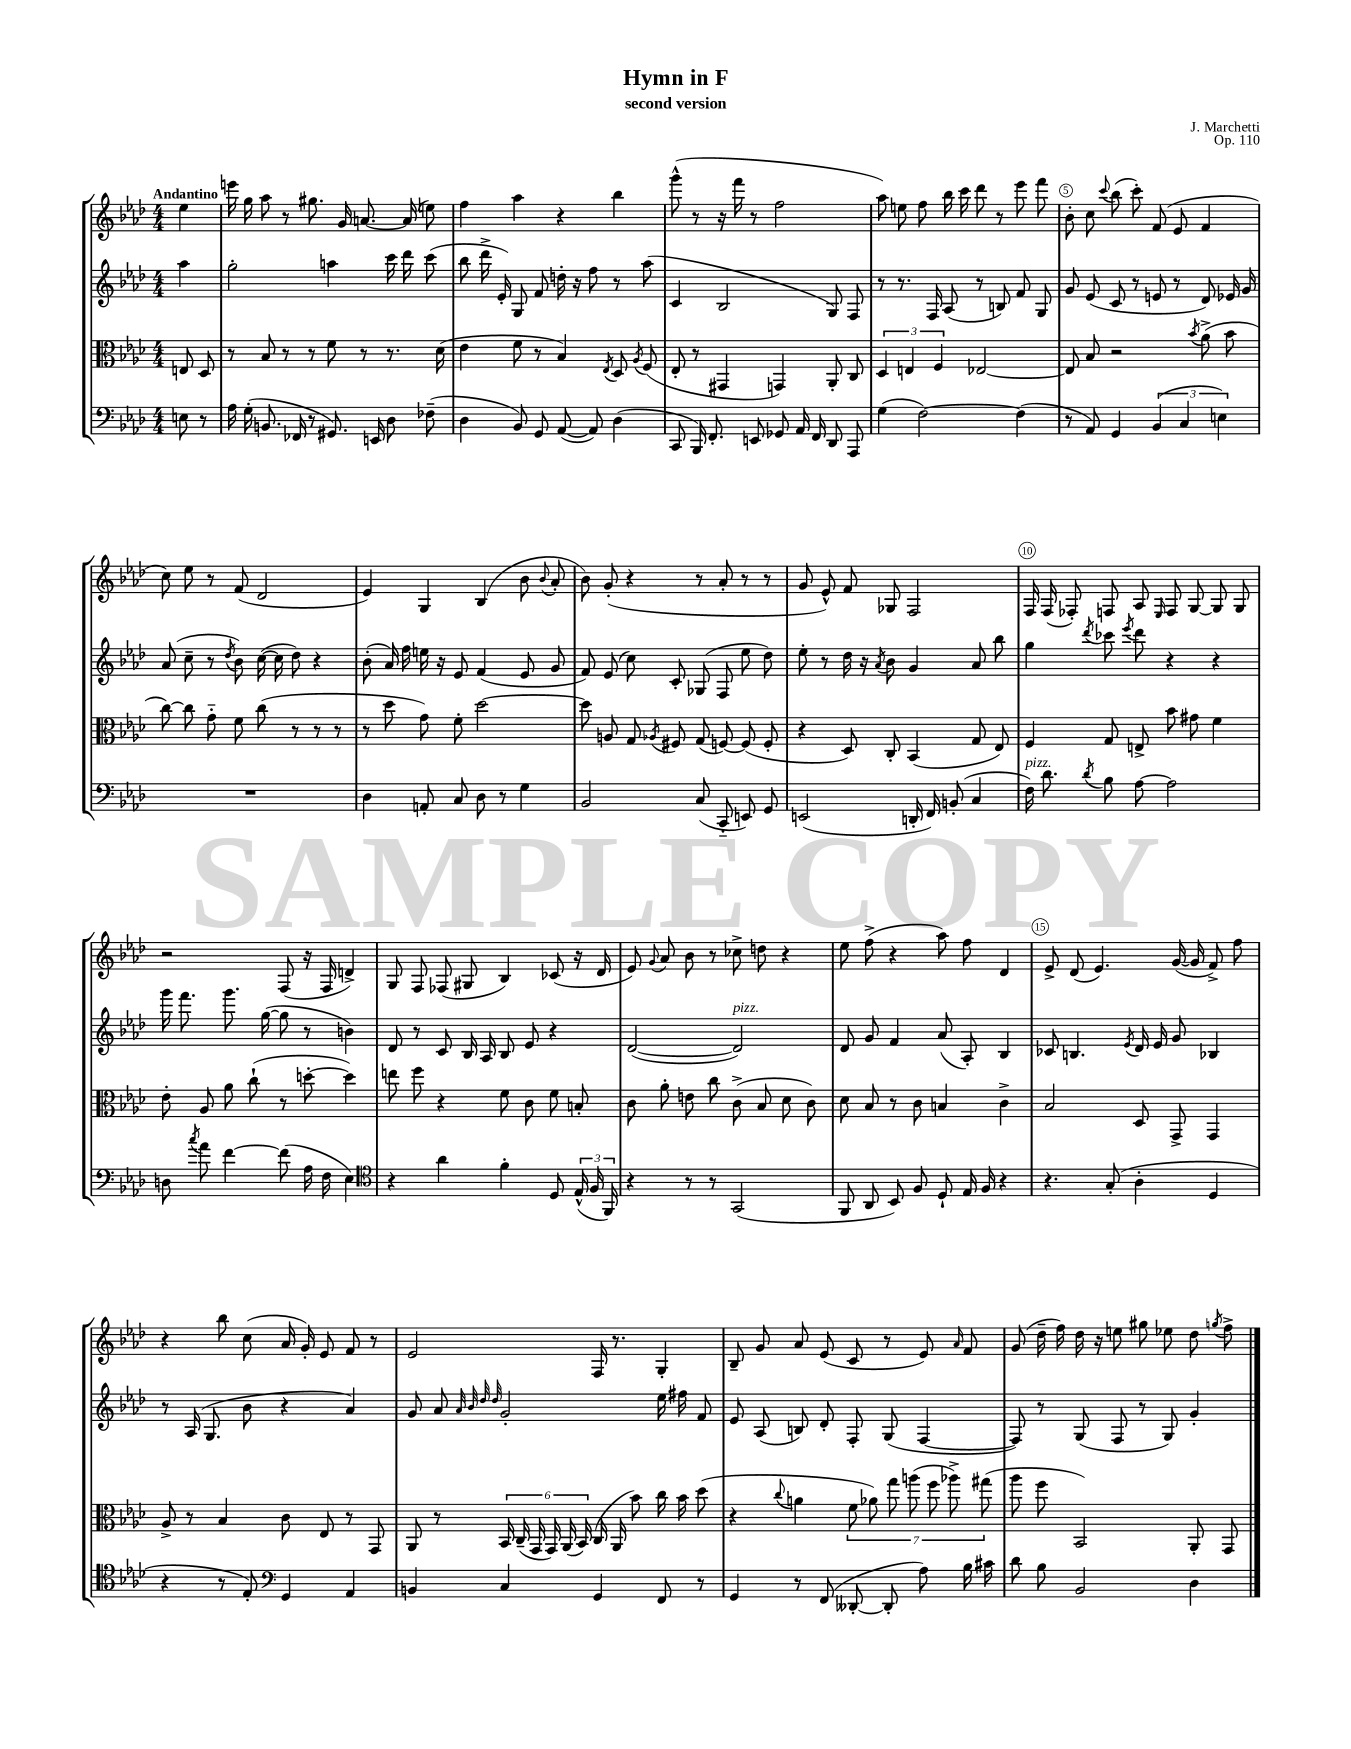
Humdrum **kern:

**kern	**kern	**kern	**kern
*staff4	*staff3	*staff2	*staff1
*clefF4	*clefC3	*clefG2	*clefG2
*k[b-e-a-d-]	*k[b-e-a-d-]	*k[b-e-a-d-]	*k[b-e-a-d-]
*M4/4	*M4/4	*M4/4	*M4/4
8E	8E	4aa-	4ee-
8r	8D-	.	.
=	=	=	=
16A-	8r	2gg'	16eee
(16G'	.	.	16gg
8.BB	8B-	.	8aa-
.	8r	.	8r
16FF-	.	.	.
8r	8r	.	8.gg#
8.GG#)	8f	4aa	.
.	.	.	16g
.	8r	.	[8.a
16EE	.	.	.
8D-	8.r	16ccc	.
.	.	16ddd-	(16a]
(8F-~	.	(8ccc	8ee)
.	(16d-	.	.
=	=	=	=
4D-	4e-	8bb-	4ff
.	.	16ddd-^	.
.	.	16e-')	.
8BB-)	8f	8G	4aa-
8GG	8r	8f	.
([8AA-	4B-)	16dd'	4r
.	.	16r	.
8AA-])	.	8ff	.
.	8qE-	.	.
(4D-	8D-	8r	4bb-
.	8qA-	.	.
.	(8F	(8aa-	.
=	=	=	=
8CC	8E-'	4c	(8ggg^^
16BBB-)	8r	.	8r
8.FF'	.	.	.
.	4GG#	2B-	16r
.	.	.	16fff
8EE	.	.	8r
8GG-	4GG)	.	2ff
16AA-	.	.	.
16FF	.	.	.
8DD-	8AA-'	8G)	.
8AAA-	8C	8F	.
=	=	=	=
(4G	6D-	8r	8aa-)
.	.	8.r	8ee
.	6E	.	.
[2F)	.	.	8ff
.	.	16F	.
.	6F	.	.
.	.	(8A-	16bb-
.	.	.	16ccc
.	[2E-	8r	8ddd-
.	.	8B)	8r
(4F]	.	8f	8eee-
.	.	8G	8fff
=	=	=	=
8r	8E-]	8g	8b-'
8AA-)	8B-	(8e-	8cc
.	.	.	8qqccc
4GG	2r	8c	(8bb-
.	.	8r	8ccc')
(6BB-	.	8e	(8f
.	.	8r	8e-
6C	.	.	.
.	8qb-	.	.
.	(8a-^	8d-)	4f
6E)	.	.	.
.	8b-	16e-	.
.	.	16g	.
=	=	=	=
1r	[8cc)	(8a-	8cc)
.	8cc]	8cc~	8ee-
.	8g'~	8r	8r
.	.	8qdd-	.
.	8f	8b-)	(8f
.	(8cc	([16cc	2d-
.	.	16cc]	.
.	8r	8dd-)	.
.	8r	4r	.
.	8r	.	.
=	=	=	=
4D-	8r	(8b-'	4e-)
.	8dd-	16a-)	.
.	.	16ff	.
8AA'	8g)	16ee	4G
.	.	16r	.
8C	8f'	8e-	.
8D-	[2dd-	(4f	(4B-
8r	.	.	.
4G	.	8e-	8b-
.	.	.	8qqb-
.	.	8g	8a-'
=	=	=	=
2BB-	8dd-]	8f)	8b-)
.	8A	(8e-	(8g'
.	8G	8cc)	4r
.	8qA-	.	.
.	8F#	8c'	.
(8C	(8G	(8G-	8r
8CC'~	[8F)	8F	8a-'
8EE)	(8F]	8ee-	8r
8GG	8F'	8dd-)	8r
=	=	=	=
(2EE	4r	8ee-'	8g
.	.	8r	8e-^^)
.	8D-)	16dd-	8f
.	.	16r	.
.	.	8qa-	.
.	8C'	8b-	8G-
16DD'	(4BB-	4g	2F
16FF)	.	.	.
(8BB'	.	.	.
4C	8G	8a-	.
.	8E-)	8bb-	.
=	=	=	=
16F)	4F	4gg	16F
8.d-	.	.	(16F
.	.	.	8F-')
8qd-	.	8qddd-	.
8B-	8G	8ccc-	8F
.	.	8qeee-	.
[8A-	8E^	8ddd-	8A-
.	.	.	16qqE-
2A-]	8b-	4r	8F
.	8g#	.	[8G
.	4f	4r	8G]
.	.	.	8G
=	=	=	=
8D	8e-'	16ggg	2r
.	.	8.fff	.
8qcc	.	.	.
8a-	8A-	.	.
[4f	8a-	8.ggg	.
.	(8cc`	.	.
.	.	([16gg	.
(8f]	8r	8gg]	(8F
16A-	[8dd'	8r	16r
16F	.	.	16F
4E-)	4dd])	4b)	4d^)
=	=	=	=
*clefC4	*	*	*
4r	8ee	8d-	8G
.	8ff	8r	8F
4a-	4r	8c	(8F-
.	.	16B-	8G#
.	.	16A-	.
4f'	8f	8B-	4B-)
.	8c	8e-	.
8D-	8f	4r	(8c-
(24E-^^	8B'	.	16r
24F	.	.	.
.	.	.	16d-
24FF)	.	.	.
=	=	=	=
4r	8c	([2d-	8e-)
.	.	.	8qqg
.	8a-'	.	8a-
8r	8e	.	8b-
8r	8cc	.	8r
(2GG	(8c^	2d-])	8cc-^
.	8B-	.	8dd
.	8d-	.	4r
.	8c)	.	.
=	=	=	=
8FF	8d-	8d-	8ee-
8AA-	8B-	8g	(8ff^
8BB-)	8r	4f	4r
8F	8c	.	.
8D-`	4B	(8a-	8aa-)
16E-	.	8A-')	8ff
16F	.	.	.
4r	4c^	4B-	4d-
=	=	=	=
4.r	2B-	8c-	8e-^
.	.	4.B	(8d-
.	.	.	4.e-)
(8G'	.	.	.
.	.	8qe-	.
4A-'	8D-	16d-	.
.	.	16e-	.
.	8GG^	8g	([16g
.	.	.	16g]
4D-	4GG	4B-	8f^)
.	.	.	8ff
=	=	=	=
4r	8A-^	8r	4r
.	8r	(16A-	.
.	.	8.G	.
8r	4B-	.	8bb-
8E-')	.	8b-	(8cc
*clefF4	*	*	*
4GG	8c	4r	16a-
.	.	.	16g')
.	8E-	.	8e-
4AA-	8r	4a-)	8f
.	8GG	.	8r
=	=	=	=
4BB	8AA-	8g	2e-
.	8r	8a-	.
.	.	32qqa-	.
.	.	32qqb-	.
.	.	32qqdd-	.
.	.	32qqdd-	.
4C	24BB-	2g'	.
.	(24C~	.	.
.	24GG	.	.
.	24GG)	.	.
.	(24AA-	.	.
.	24BB-)	.	.
4GG	(16C	.	16F
.	16AA-	.	8.r
.	8b-)	.	.
8FF	16cc	16ee-	4G'
.	16b-	16ff#	.
8r	(8dd-	8f	.
=	=	=	=
4GG	4r	8e-	8B-~
.	.	(8A-	8g
.	8qqcc	.	.
8r	4a	8B)	8a-
(8FF	.	8d-'	(8e-
[8DD--'	14f	8F'	8c
.	14a-)	.	.
8DD--']	.	(8G	8r
.	14gg	.	.
.	(14aa	.	.
8A-)	.	[4F	8e-)
.	14ff	.	.
.	14aa-^)	.	.
.	.	.	16qqa-
16B-	.	.	8f
.	(14gg#	.	.
16c#	.	.	.
=	=	=	=
8d-	8aa-	8F])	(8g
8B-	8ff	8r	16dd-~
.	.	.	16ff)
2BB-	2BB-)	(8G	16dd-
.	.	.	16r
.	.	8F	8ee
.	.	8r	8gg#
.	.	8G)	8ee-
4D-	8AA-'	4g'	8dd-
.	.	.	8qgg
.	8GG	.	8ff^
==	==	==	==
*-	*-	*-	*-
